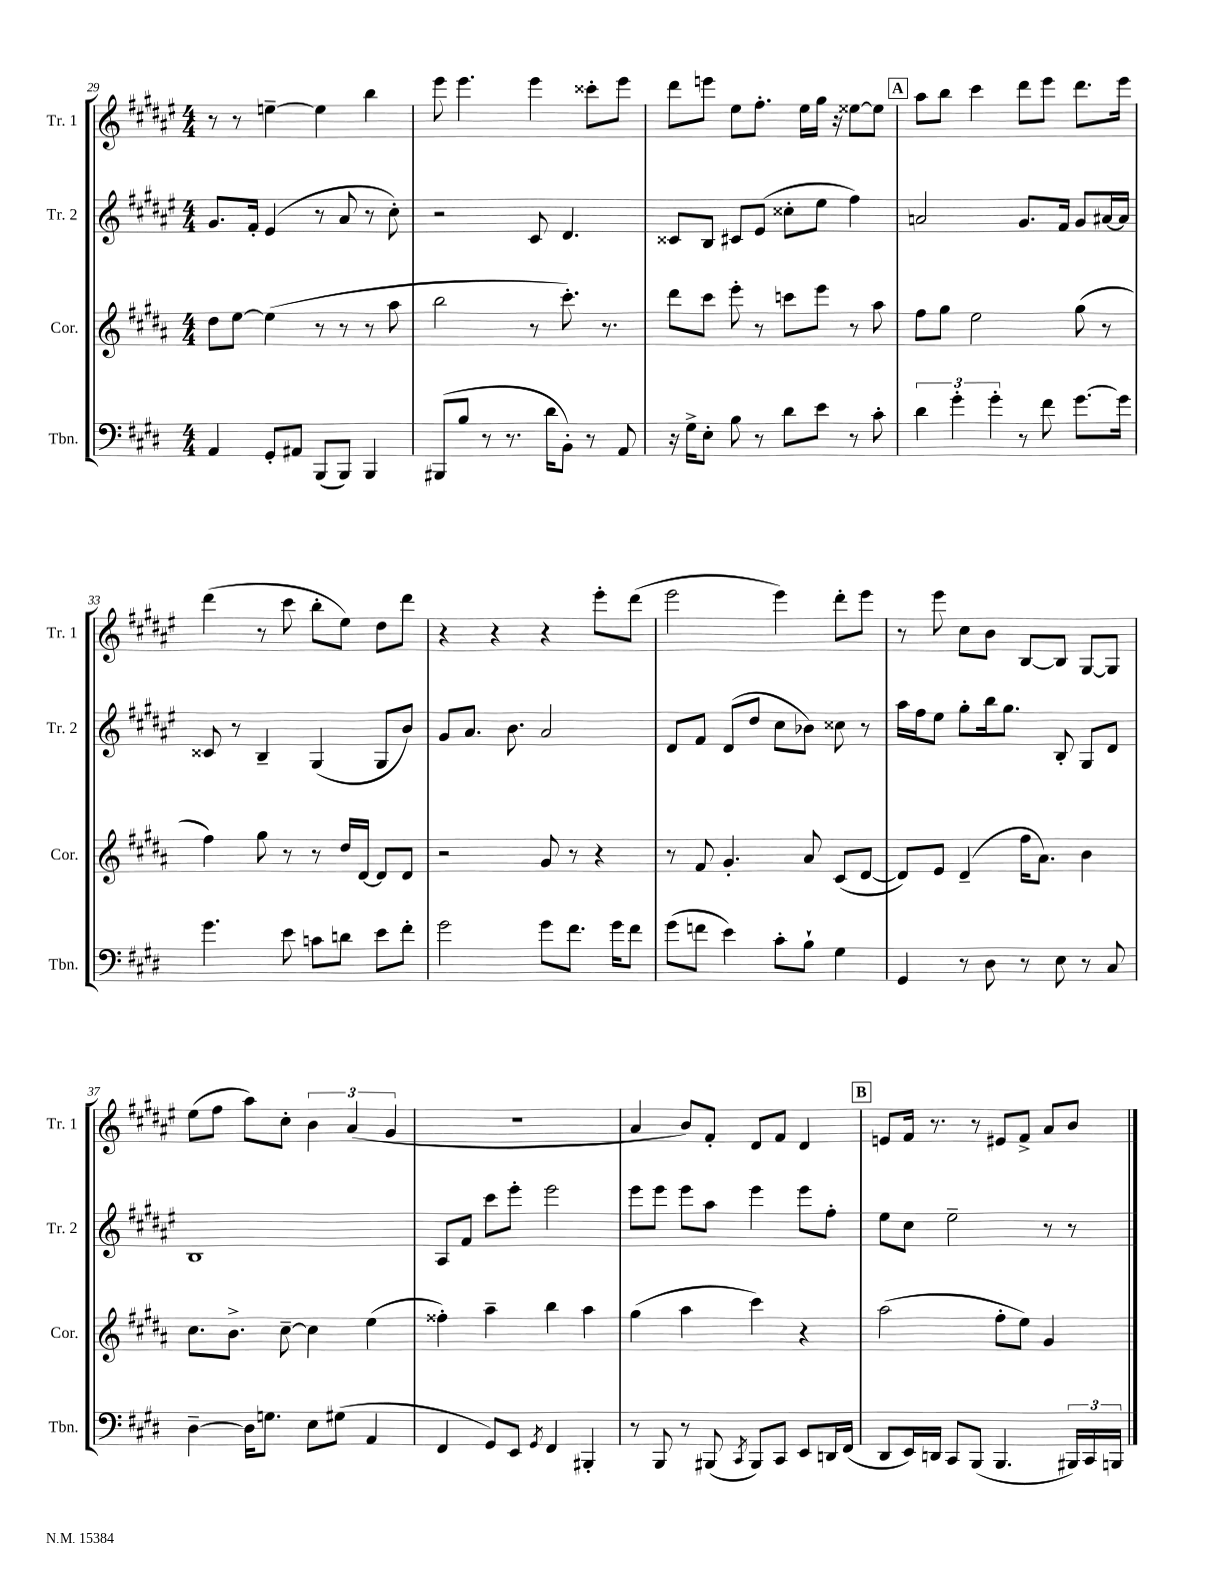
<<
\new StaffGroup <<
\new Staff = "s0" \with { instrumentName = "Tr. 1" shortInstrumentName = "Tr. 1" } {
    \clef treble \key fis \major \numericTimeSignature \time 4/4
    \autoBeamOff r8 r8 e''4~-- e''4 b''4 |
    eis'''8 eis'''4. eis'''4 cisis'''8[-. eis'''8] |
    dis'''8[ e'''8] eis''8[ fis''8.]-. eis''16[ gis''16] r16 eisis''8[~ eisis''8] |
    \mark \markup { \box "A" } ais''8[ b''8] cis'''4 dis'''8[ eis'''8] dis'''8.[ eis'''16] |
    dis'''4( r8 cis'''8 b''8[-. eis''8]) dis''8[ dis'''8] |
    r4 r4 r4 eis'''8[-. dis'''8]( |
    eis'''2 eis'''4) dis'''8[-. eis'''8] |
    r8 eis'''8 cis''8[ b'8] b8[~ b8] gis8[~ gis8] |
    eis''8[( fis''8] ais''8[) cis''8]-. \tuplet 3/2 { b'4 ais'4( gis'4 } |
    R1 |
    ais'4 b'8[) fis'8]-. dis'8[ fis'8] dis'4 |
    \mark \markup { \box "B" } e'8[ fis'16] r8. r8 eis'8[ fis'8]-> ais'8[ b'8] \bar "|." |
}
\new Staff = "s1" \with { instrumentName = "Tr. 2" shortInstrumentName = "Tr. 2" } {
    \clef treble \key fis \major \numericTimeSignature \time 4/4
    \autoBeamOff gis'8.[ fis'16]-. eis'4( r8 ais'8 r8 cis''8-.) |
    r2 cis'8 dis'4. |
    cisis'8[ b8] cis'8[ eis'8]( cisis''8[-. eis''8] fis''4) |
    \mark \markup { \box "A" } a'2 gis'8.[ fis'16] gis'8[ ais'16~ ais'16] |
    cisis'8 r8 b4-- gis4( gis8[ b'8]) |
    gis'8[ ais'8.] b'8. ais'2 |
    dis'8[ fis'8] dis'8[( dis''8] cis''8[ bes'8]) cisis''8 r8 |
    ais''16[ fis''16 eis''8] gis''8[-. b''16 gis''8.] b8-. gis8[ dis'8] |
    b1 |
    ais8[ fis'8] cis'''8[ eis'''8]-. eis'''2 |
    eis'''8[ eis'''8] eis'''8[ ais''8] eis'''4 eis'''8[ fis''8]-. |
    \mark \markup { \box "B" } eis''8[ cis''8] eis''2-- r8 r8 \bar "|." |
}
\new Staff = "s2" \with { instrumentName = "Cor." shortInstrumentName = "Cor." } {
    \clef treble \key b \major \numericTimeSignature \time 4/4
    \autoBeamOff dis''8[ e''8]~ e''4( r8 r8 r8 ais''8 |
    b''2 r8 cis'''8.-.) r8. |
    dis'''8[ cis'''8] e'''8-. r8 c'''8[ e'''8] r8 ais''8 |
    \mark \markup { \box "A" } fis''8[ gis''8] e''2 gis''8( r8 |
    fis''4) gis''8 r8 r8 dis''16[ dis'16]~ dis'8[ dis'8] |
    r2 gis'8 r8 r4 |
    r8 fis'8 gis'4.-. ais'8 cis'8[( dis'8]~ |
    dis'8[) e'8] dis'4--( fis''16[ ais'8.]) b'4 |
    cis''8.[ b'8.]-> cis''8~-- cis''4 e''4( |
    fisis''4-.) ais''4-- b''4 ais''4 |
    gis''4( ais''4 cis'''4) r4 |
    \mark \markup { \box "B" } ais''2( fis''8[-. e''8]) gis'4 \bar "|." |
}
\new Staff = "s3" \with { instrumentName = "Tbn." shortInstrumentName = "Tbn." } {
    \clef bass \key e \major \numericTimeSignature \time 4/4
    \autoBeamOff a,4 gis,8[-. ais,8] b,,8[( b,,8]) b,,4 |
    bis,,8[( b8] r8 r8. dis'16[ b,8]-.) r8 a,8 |
    r16 gis16[-> e8]-. b8 r8 dis'8[ e'8] r8 cis'8-. |
    \mark \markup { \box "A" } \tuplet 3/2 { dis'4 gis'4-. gis'4-. } r8 fis'8 gis'8.[~ gis'16] |
    gis'4. e'8 c'8[ d'8] e'8[ fis'8]-. |
    gis'2 gis'8[ fis'8.] gis'16[ fis'8] |
    gis'8[( f'8] e'4) cis'8[-. b8]-! gis4 |
    gis,4 r8 dis8 r8 e8 r8 cis8 |
    dis4~-- dis16[ g8.] e8[ gis8]( a,4 |
    fis,4 gis,8[) e,8] \acciaccatura { gis,8 } fis,4 bis,,4-. |
    r8 b,,8 r8 bis,,8( \acciaccatura { cis,8 } bis,,8[) cis,8] e,8[ d,16 fis,16]( |
    \mark \markup { \box "B" } dis,8[ e,16) d,16] cis,8[ b,,8]( b,,4. \tuplet 3/2 { bis,,16[) cis,16 b,,16] } \bar "|." |
}
>>
>>
\layout { \context { \Score currentBarNumber = #29 } }
